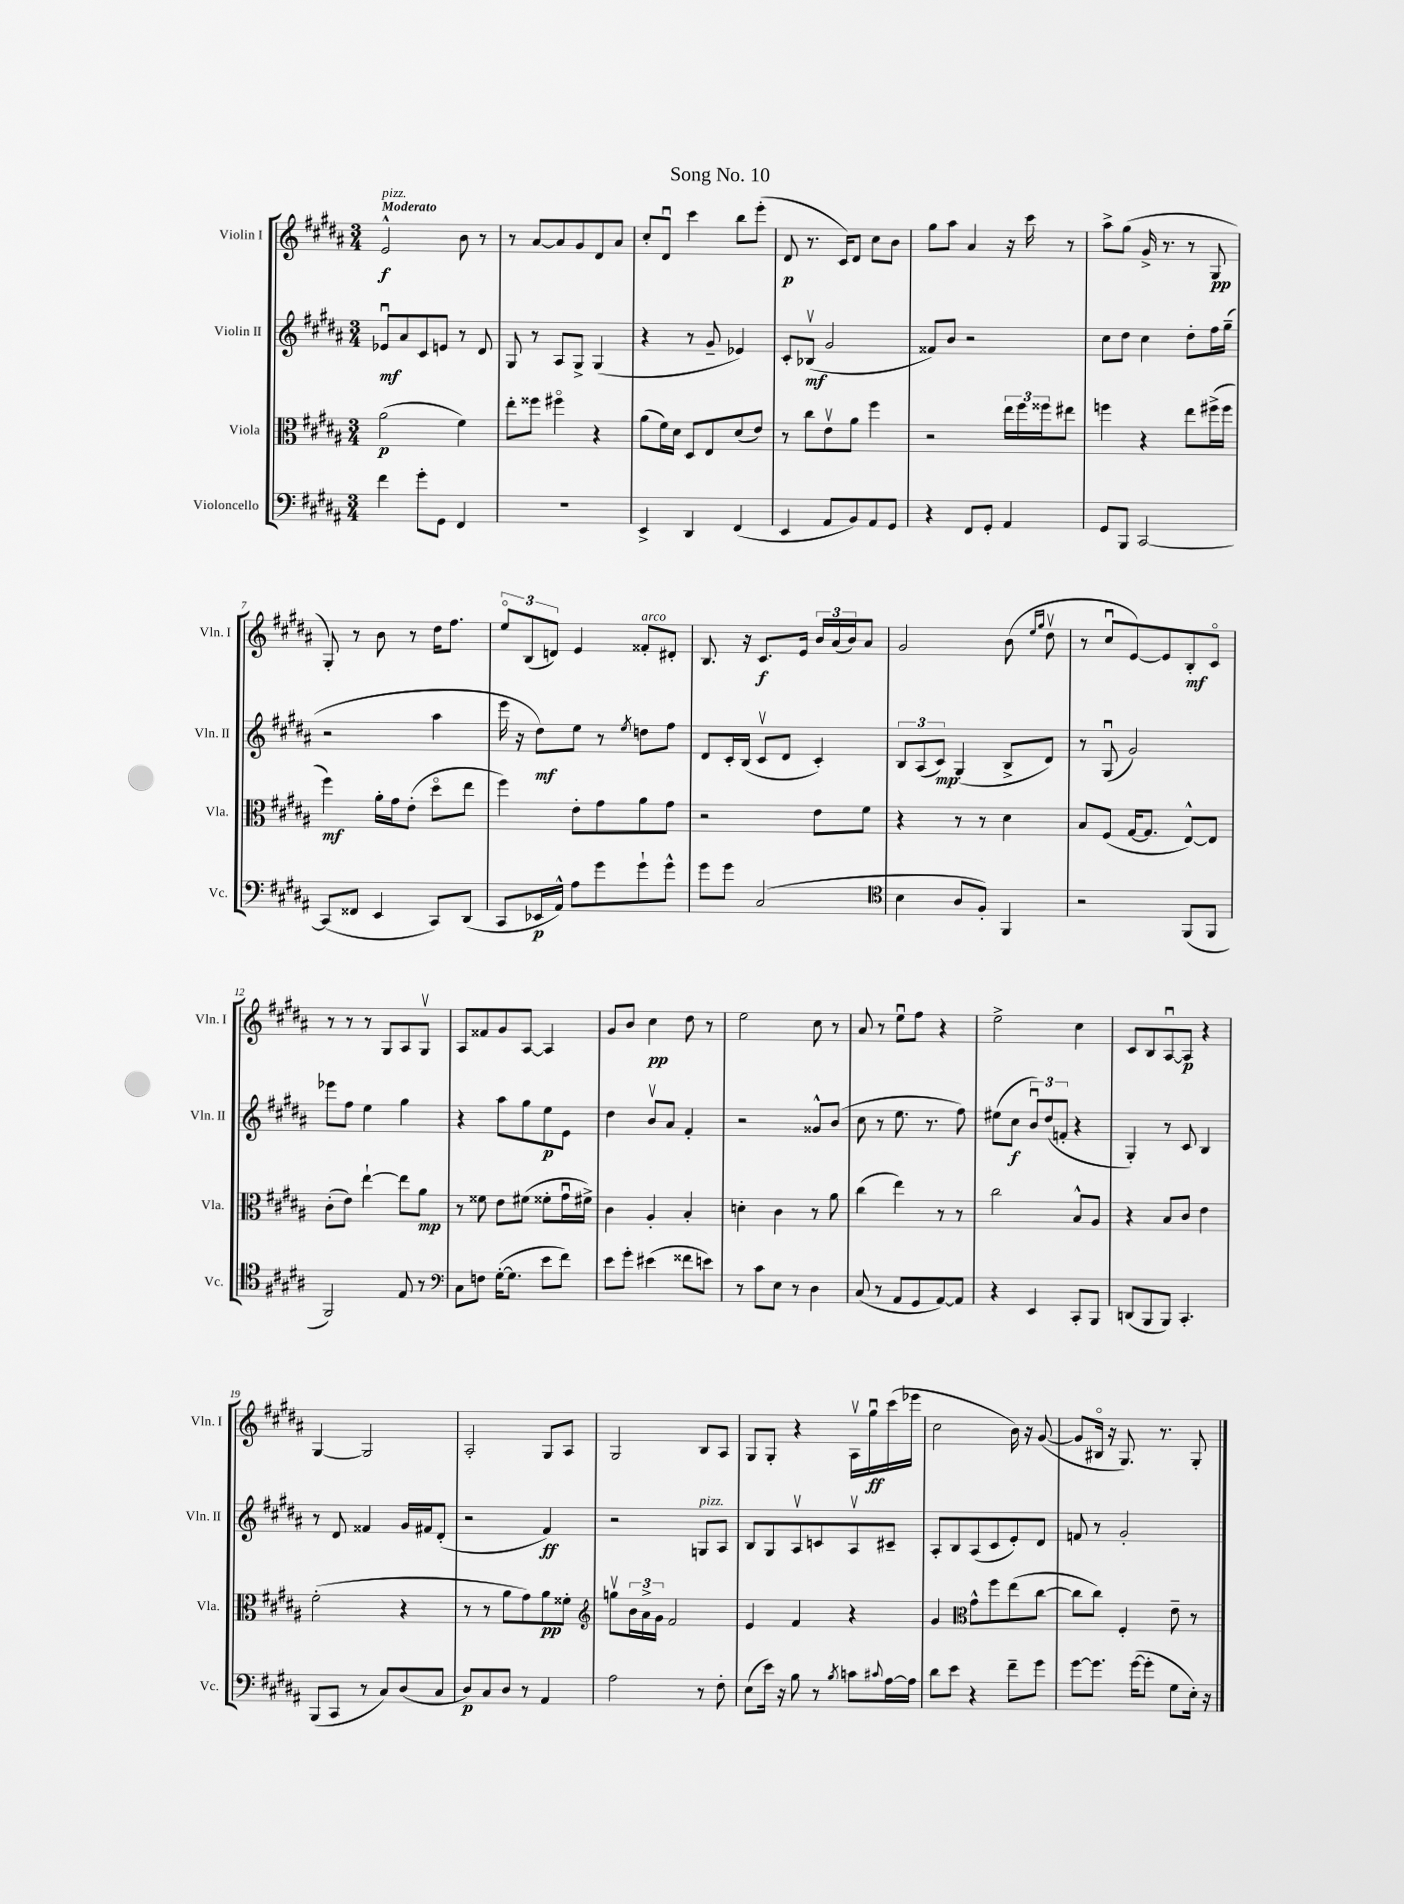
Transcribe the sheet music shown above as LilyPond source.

\header { title = "Song No. 10" }
<<
\new StaffGroup <<
\new Staff = "s0" \with { instrumentName = "Violin I" shortInstrumentName = "Vln. I" } {
    \clef treble \key b \major \numericTimeSignature \time 3/4 \tempo "Moderato"
    e'2-^\f^\markup { \italic "pizz." } b'8 r8 |
    r8 ais'8~ ais'8 gis'8 dis'8 ais'8 |
    cis''8-. dis'8\downbow cis'''4 b''8 e'''8-.( |
    dis'8\p r8. cis'16) dis'8 cis''8 b'8 |
    gis''8 ais''8 ais'4 r16 cis'''16 r8 |
    ais''8-> gis''8( gis'16-> r8. r8 gis8\pp |
    gis8-.) r8 b'8 r8 dis''16 fis''8. |
    \tuplet 3/2 { e''8\flageolet b8( d'8) } e'4 fisis'8-.^\markup { \italic "arco" } dis'8-. |
    b8. r16 cis'8.\f e'16 \tuplet 3/2 { b'16 ais'16( b'16) } ais'8 |
    gis'2 b'8( \grace { e''16 gis''16 } dis''8\upbow |
    r8 cis''8\downbow e'8~) e'8 b8-.\mf cis'8\flageolet |
    r8 r8 r8 gis8 ais8 gis8\upbow |
    ais8 fisis'8 gis'8 ais8~ ais4 |
    gis'8 b'8 cis''4\pp dis''8 r8 |
    e''2 cis''8 r8 |
    ais'8 r8 e''8\downbow fis''8 r4 |
    e''2-> cis''4 |
    cis'8 b8 ais8~\downbow ais8\p r4 |
    gis4~ gis2 |
    ais2-. gis8 ais8 |
    gis2 b8 ais8 |
    gis8 gis8-. r4 ais16\upbow gis''16\downbow\ff cis'''16( ees'''16 |
    cis''2 b'16) r16 gis'8~( |
    gis'8 bis16\flageolet r16 gis8.) r8. gis8-. \bar "|." |
}
\new Staff = "s1" \with { instrumentName = "Violin II" shortInstrumentName = "Vln. II" } {
    \clef treble \key b \major \numericTimeSignature \time 3/4
    ees'8\downbow\mf ais'8 cis'8 e'8 r8 dis'8 |
    gis8 r8 ais8 gis8-> gis4( |
    r4 r8 gis'8-- ees'4) |
    cis'8-. bes8\upbow\mf( gis'2 |
    fisis'8) b'8 r2 |
    cis''8 dis''8 cis''4 dis''8-. fis''16 gis''16--( |
    r2 ais''4 |
    e'''16 r16 dis''8\mf) e''8 r8 \acciaccatura { e''8 } d''8 fis''8 |
    dis'8 cis'16-. b16( cis'8\upbow dis'8 cis'4-.) |
    \tuplet 3/2 { b8 ais8( cis'8\mp) } gis4-.( b8-> dis'8) |
    r8 gis8\downbow( gis'2) |
    ees'''8 fis''8 e''4 gis''4 |
    r4 ais''8 gis''8 e''8\p e'8 |
    dis''4 b'8\upbow ais'8 fis'4-. |
    r2 gisis'8-^ b'8( |
    cis''8 r8 e''8. r8. fis''8) |
    eis''8( cis''8\f \tuplet 3/2 { b'8\downbow) dis''8( f'8-. } r4 |
    gis4-.) r8 cis'8 b4 |
    r8 dis'8 fisis'4 gis'16 fis'16 dis'8-.( |
    r2 fis'4\ff) |
    r2 g8^\markup { \italic "pizz." } ais8 |
    b8 gis8 ais8\upbow c'8 ais8\upbow cis'8-- |
    ais8-. b8 ais8( cis'8 e'8-.) dis'8 |
    f'8 r8 gis'2-. \bar "|." |
}
\new Staff = "s2" \with { instrumentName = "Viola" shortInstrumentName = "Vla." } {
    \clef alto \key b \major \numericTimeSignature \time 3/4
    ais'2\p( fis'4) |
    e''8-. fisis''8 fis''4\flageolet r4 |
    ais'8( fis'16) dis'16 dis8 e8 dis'8( e'8) |
    r8 cis''8 e'8\upbow ais'8 fis''4 |
    r2 \tuplet 3/2 { e''16 fis''16 fisis''16 } eis''8 |
    f''4 r4 e''8 fis''16->( fis''16 |
    fis''4\mf) ais'16-. gis'16 e'8-.( dis''8\flageolet e''8 |
    fis''4) e'8-. gis'8 ais'8 gis'8 |
    r2 e'8 fis'8 |
    r4 r8 r8 dis'4 |
    b8 fis8( gis16~ gis8. e8~-^) e8 |
    cis'8-.( e'8) e''4~-! e''8 ais'8\mp |
    r8 fisis'8 e'8 fis'8( fisis'8-. gis'16\downbow fis'16->) |
    cis'4 ais4-. b4-. |
    d'4-. cis'4 r8 ais'8 |
    cis''4( e''4) r8 r8 |
    cis''2 b8-^ ais8 |
    r4 b8 cis'8 e'4 |
    fis'2-.( r4 |
    r8 r8 ais'8 gis'8) ais'8\pp fisis'8-. |
    \clef treble g''8\upbow \tuplet 3/2 { b'16 ais'16-> gis'16 } fis'2 |
    e'4 fis'4 r4 |
    gis'4 \clef alto gis'8-^ fis''8 e''8( cis''8~ |
    cis''8 cis''8) fis4-. e'8-- r8 \bar "|." |
}
\new Staff = "s3" \with { instrumentName = "Violoncello" shortInstrumentName = "Vc." } {
    \clef bass \key b \major \numericTimeSignature \time 3/4
    fis'4 gis'8-. gis,8 fis,4 |
    R2. |
    e,4-> dis,4 fis,4( |
    e,4 ais,8 b,8) ais,8 gis,8 |
    r4 fis,8 gis,8-. ais,4 |
    gis,8 b,,8 cis,2~ |
    cis,8( fisis,8 e,4 cis,8) dis,8( |
    cis,8 ees,16\p ais,16-^) ais8 gis'8 gis'8-! gis'8-^ |
    gis'8 gis'8 cis2( |
    \clef tenor b4 ais8 fis8-.) fis,4 |
    r2 fis,8( fis,8 |
    fis,2) e8 r8 |
    \clef bass cis8 f8 gis16~-.( gis8. e'8 fis'8) |
    e'8 gis'8-. eis'4( fisis'8 e'8) |
    r8 cis'8 e8 r8 dis4 |
    cis8( r8 ais,8 gis,8 ais,8~) ais,8 |
    r4 e,4 cis,8-. b,,8 |
    d,8( b,,8 b,,8) cis,4.-. |
    b,,8( cis,8 r8 cis8) dis8( cis8 |
    dis8\p) cis8 dis8 r8 ais,4 |
    ais2 r8 fis8-. |
    e8( e'16) r16 b8 r8 \acciaccatura { b8 } c'8 \appoggiatura { cis'8 } ais16~ ais16 |
    dis'8 e'8 r4 fis'8-- gis'8 |
    gis'8~ gis'8. gis'16~( gis'8-. gis8 e16-.) r16 \bar "|." |
}
>>
>>
